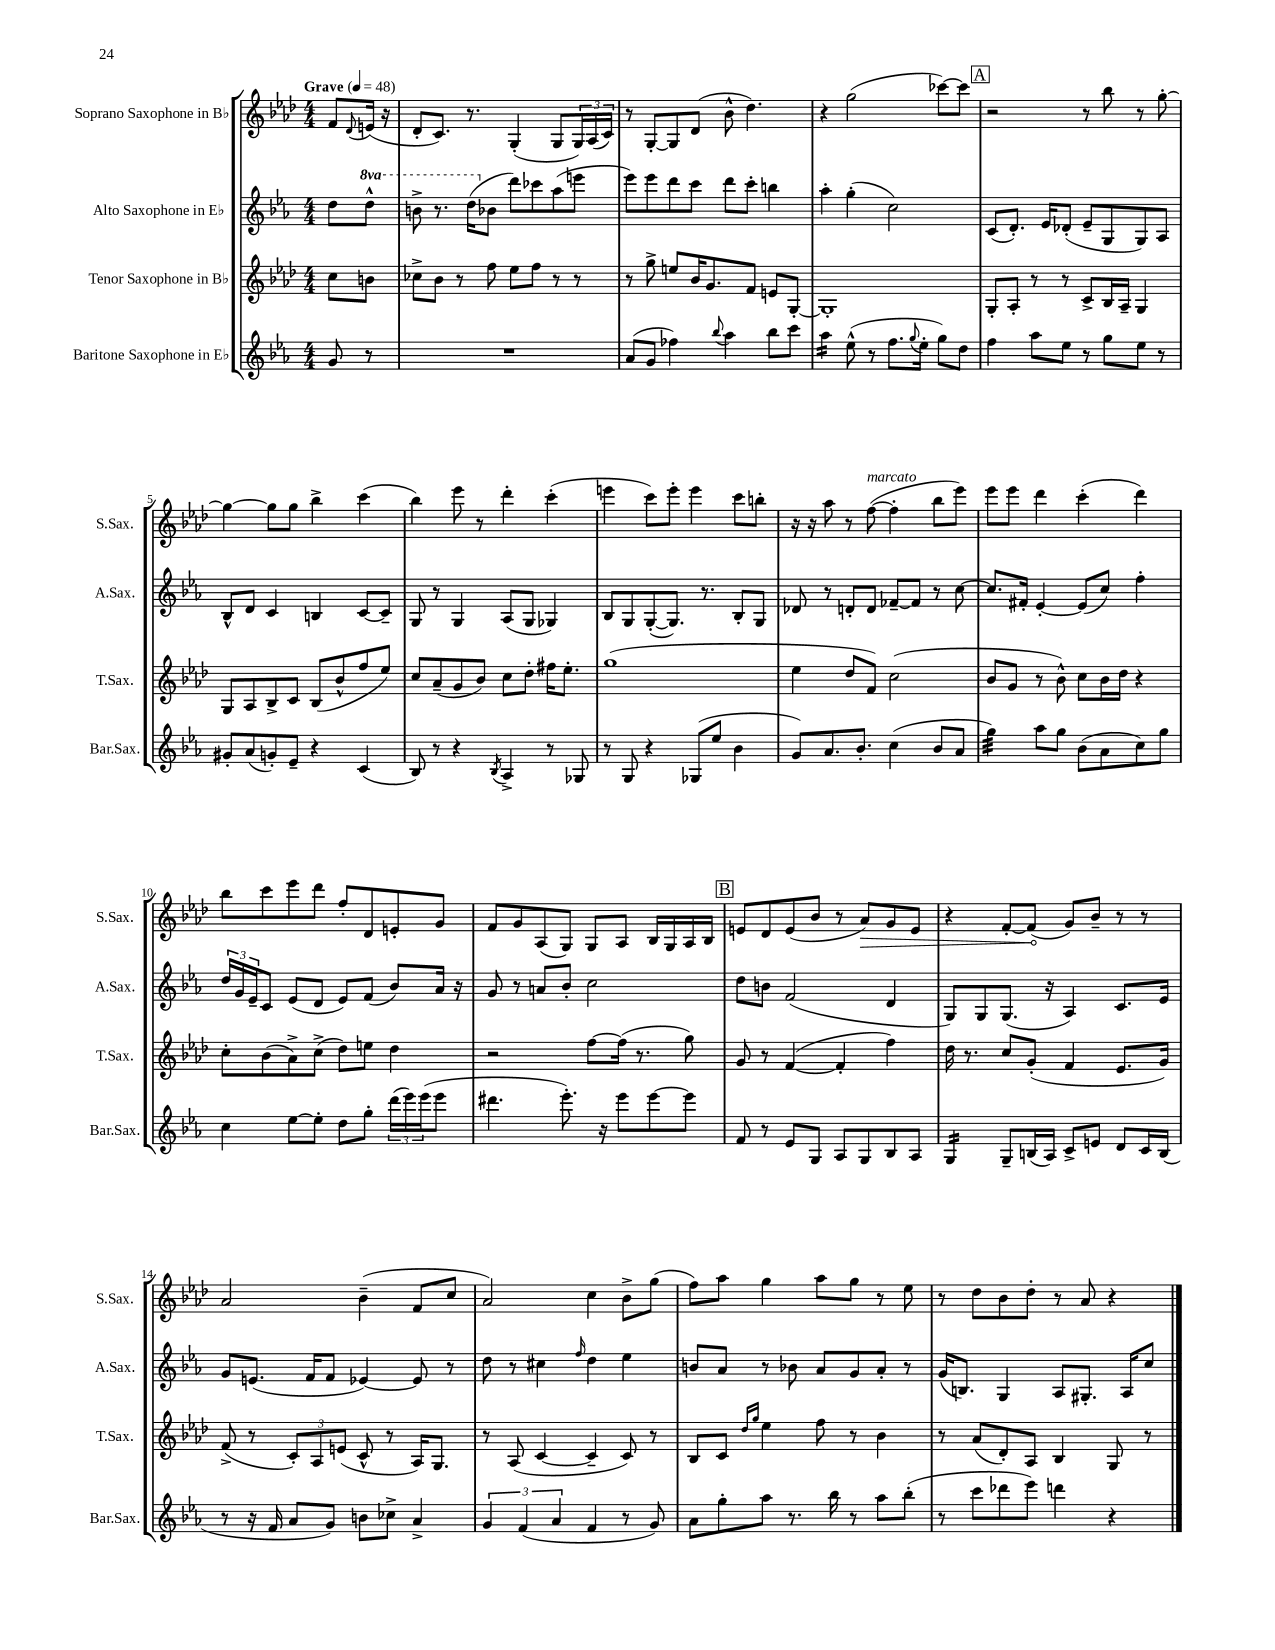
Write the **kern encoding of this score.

**kern	**kern	**kern	**kern
*staff4	*staff3	*staff2	*staff1
*clefG2	*clefG2	*clefG2	*clefG2
*k[b-e-a-]	*k[b-e-a-d-]	*k[b-e-a-]	*k[b-e-a-d-]
*M4/4	*M4/4	*M4/4	*M4/4
*MM48	*MM48	*MM48	*MM48
8g	8cc	8dd	8f
.	.	.	8qqd-
8r	8b	8ddd^^	(16e
.	.	.	16r
=	=	=	=
1r	8cc-^	8bb^	8d-'
.	8b-	8.r	8.c)
.	8r	.	.
.	.	(16ddd	8.r
.	8ff	8b-	.
.	8ee-	8ddd)	(4G'
.	8ff	8ccc-	.
.	8r	(8aa-	8G
.	8r	8eee	24G)
.	.	.	(24A-
.	.	.	24c)
=	=	=	=
(8a-	8r	8eee-)	8r
8g	8gg^	8eee-	[8G'
4ff-)	8ee	8ddd	8G]
.	16b-	8ccc	(8d-
.	8.g	.	.
8qqbb-	.	.	.
4aa-	.	8ddd	8b-^^
.	8f	8ccc'	4.dd-)
8bb-	8e	4bb	.
8ccc	[8G'	.	.
=	=	=	=
4aa-	1G']	4aa-'	4r
(8ee-^^	.	(4gg'	(2gg
8r	.	.	.
8.ff	.	2cc)	.
8qqgg	.	.	.
16ee-'	.	.	.
8gg)	.	.	[8ccc-)
8dd	.	.	8ccc-]
=	=	=	=
4ff	8G'	(8c	2r
.	8A-'	8.d')	.
8aa-	8r	.	.
.	.	16e-	.
8ee-	8r	(8d-'	.
8r	8c^	8e-~	8r
8gg	16B-	8G	8bb-
.	16A-~	.	.
8ee-	4G	8G)	8r
8r	.	8A-	[8gg'
=	=	=	=
8g#'	8G	8B-^^	4gg_
(8a-	8A-	8d	.
8g')	8B-^	4c	8gg]
8e-~	8c	.	8gg
4r	(8B-	4B	4bb-^
.	8b-^^	.	.
(4c	8ff	[8c	(4ccc
.	8ee-)	8c~]	.
=	=	=	=
8B-)	8cc	8G	4bb-)
8r	(8a-~	8r	.
4r	8g	4G	8eee-
.	8b-)	.	8r
8qB-	.	.	.
4A-^	8cc	(8A-	4ddd-'
.	8dd-'	8G	.
8r	16ff#	4G-)	(4ccc'
.	8.ee-'	.	.
8G-	.	.	.
=	=	=	=
8r	(1gg	8B-	4eee
8G	.	8G	.
4r	.	([8G'	8ccc)
.	.	8.G])	8eee'
(8G-	.	.	4eee
.	.	8.r	.
8ee-	.	.	.
4b-	.	8B-'	8ccc
.	.	8G	8bb'
=	=	=	=
8g)	4ee-	8d-	16r
.	.	.	16r
8.a-	.	8r	8aa-
.	8dd-	8d'	8r
8.b-'	.	.	.
.	8f)	8d	([8ff
(4cc	(2cc	[8f-~	4ff']
.	.	8f-]	.
8b-	.	8r	8bb-
8a-	.	[8cc	8eee-)
=	=	=	=
4gg)	8b-	8.cc]	8eee-
.	8g	.	8eee-
.	.	16f#'	.
8aa-	8r	[4e-'	4ddd-
8gg	8b-^^)	.	.
(8b-	8cc	(8e-]	(4ccc'
8a-	16b-	8cc)	.
.	16dd-	.	.
8cc)	4r	4ff'	4ddd-)
8gg	.	.	.
=	=	=	=
4cc	8cc'	24dd	8bb-
.	.	24g	.
.	.	24e-~	.
.	(8b-	8c	8ccc
[8ee-	8a-^)	(8e-	8eee-
8ee-']	(8cc^	8d	8ddd-
8dd	8dd-)	8e-)	8ff'
8gg'	8ee	(8f	8d-
(24ddd	4dd-	8b-)	8e'
24eee-)	.	.	.
(24eee-	.	.	.
8eee-	.	16a-	8g
.	.	16r	.
=	=	=	=
4.ddd#	2r	8g	8f
.	.	8r	8g
.	.	8a	(8A-
8.eee-')	.	8b-'	8G)
.	[8ff	2cc	8G
16r	.	.	.
8eee-	(16ff]	.	8A-
.	8.r	.	.
[8eee-	.	.	16B-
.	.	.	16G
8eee-]	8gg)	.	16A-
.	.	.	16B-
=	=	=	=
8f	8g	8dd	8e
8r	8r	8b	8d-
8e-	([4f	(2f	(8e
8G	.	.	8b-
8A-	4f']	.	8r
8G	.	.	8a-)
8B-	4ff)	4d	8g
8A-	.	.	8e
=	=	=	=
4G	16dd-	8G)	4r
.	8.r	.	.
.	.	8G	.
8G~	8cc	(8.G	[8f'
(16B	(8g'	.	(8f]
16A-)	.	16r	.
8c^	4f	4A-)	8g)
8e	.	.	8b-~
8d	8.e-	8.c	8r
16c	.	.	8r
(16B	16g)	16e-	.
=	=	=	=
8r	(8f^	8g	2a-
16r	8r	(8.e	.
16f	.	.	.
8a-	12c')	.	.
.	.	16f	.
.	12A-	.	.
8g)	.	8f	.
.	(12e	.	.
8b	8c^^	[4e-)	(4b-~
8cc-^	8r	.	.
4a-^	16A-)	8e-]	8f
.	8.G	.	.
.	.	8r	8cc
=	=	=	=
6g	8r	8dd	2a-)
.	(8A-	8r	.
(6f	.	.	.
.	[4c	4cc#	.
6a-	.	.	.
.	.	16qqff	.
4f	4c~]	4dd	4cc
8r	8c)	4ee-	8b-^
8g)	8r	.	(8gg
=	=	=	=
8a-	8B-	8b	8ff)
8gg'	8c	8a-	8aa-
.	16qqdd-	.	.
.	16qqgg	.	.
8aa-	4ee-	8r	4gg
8.r	.	8b-	.
.	8ff	8a-	8aa-
16bb-	.	.	.
8r	8r	8g	8gg
8aa-	4b-	8a-'	8r
(8bb-'	.	8r	8ee-
=	=	=	=
8r	8r	(16g	8r
.	.	8.B)	.
8ccc	(8a-	.	8dd-
8ddd-	8d-')	4G	8b-
8eee-)	8A-	.	8dd-'
4ddd	4B-	8A-	8r
.	.	8.G#'	8a-
4r	8G	.	4r
.	.	16A-	.
.	8r	8cc	.
==	==	==	==
*-	*-	*-	*-
